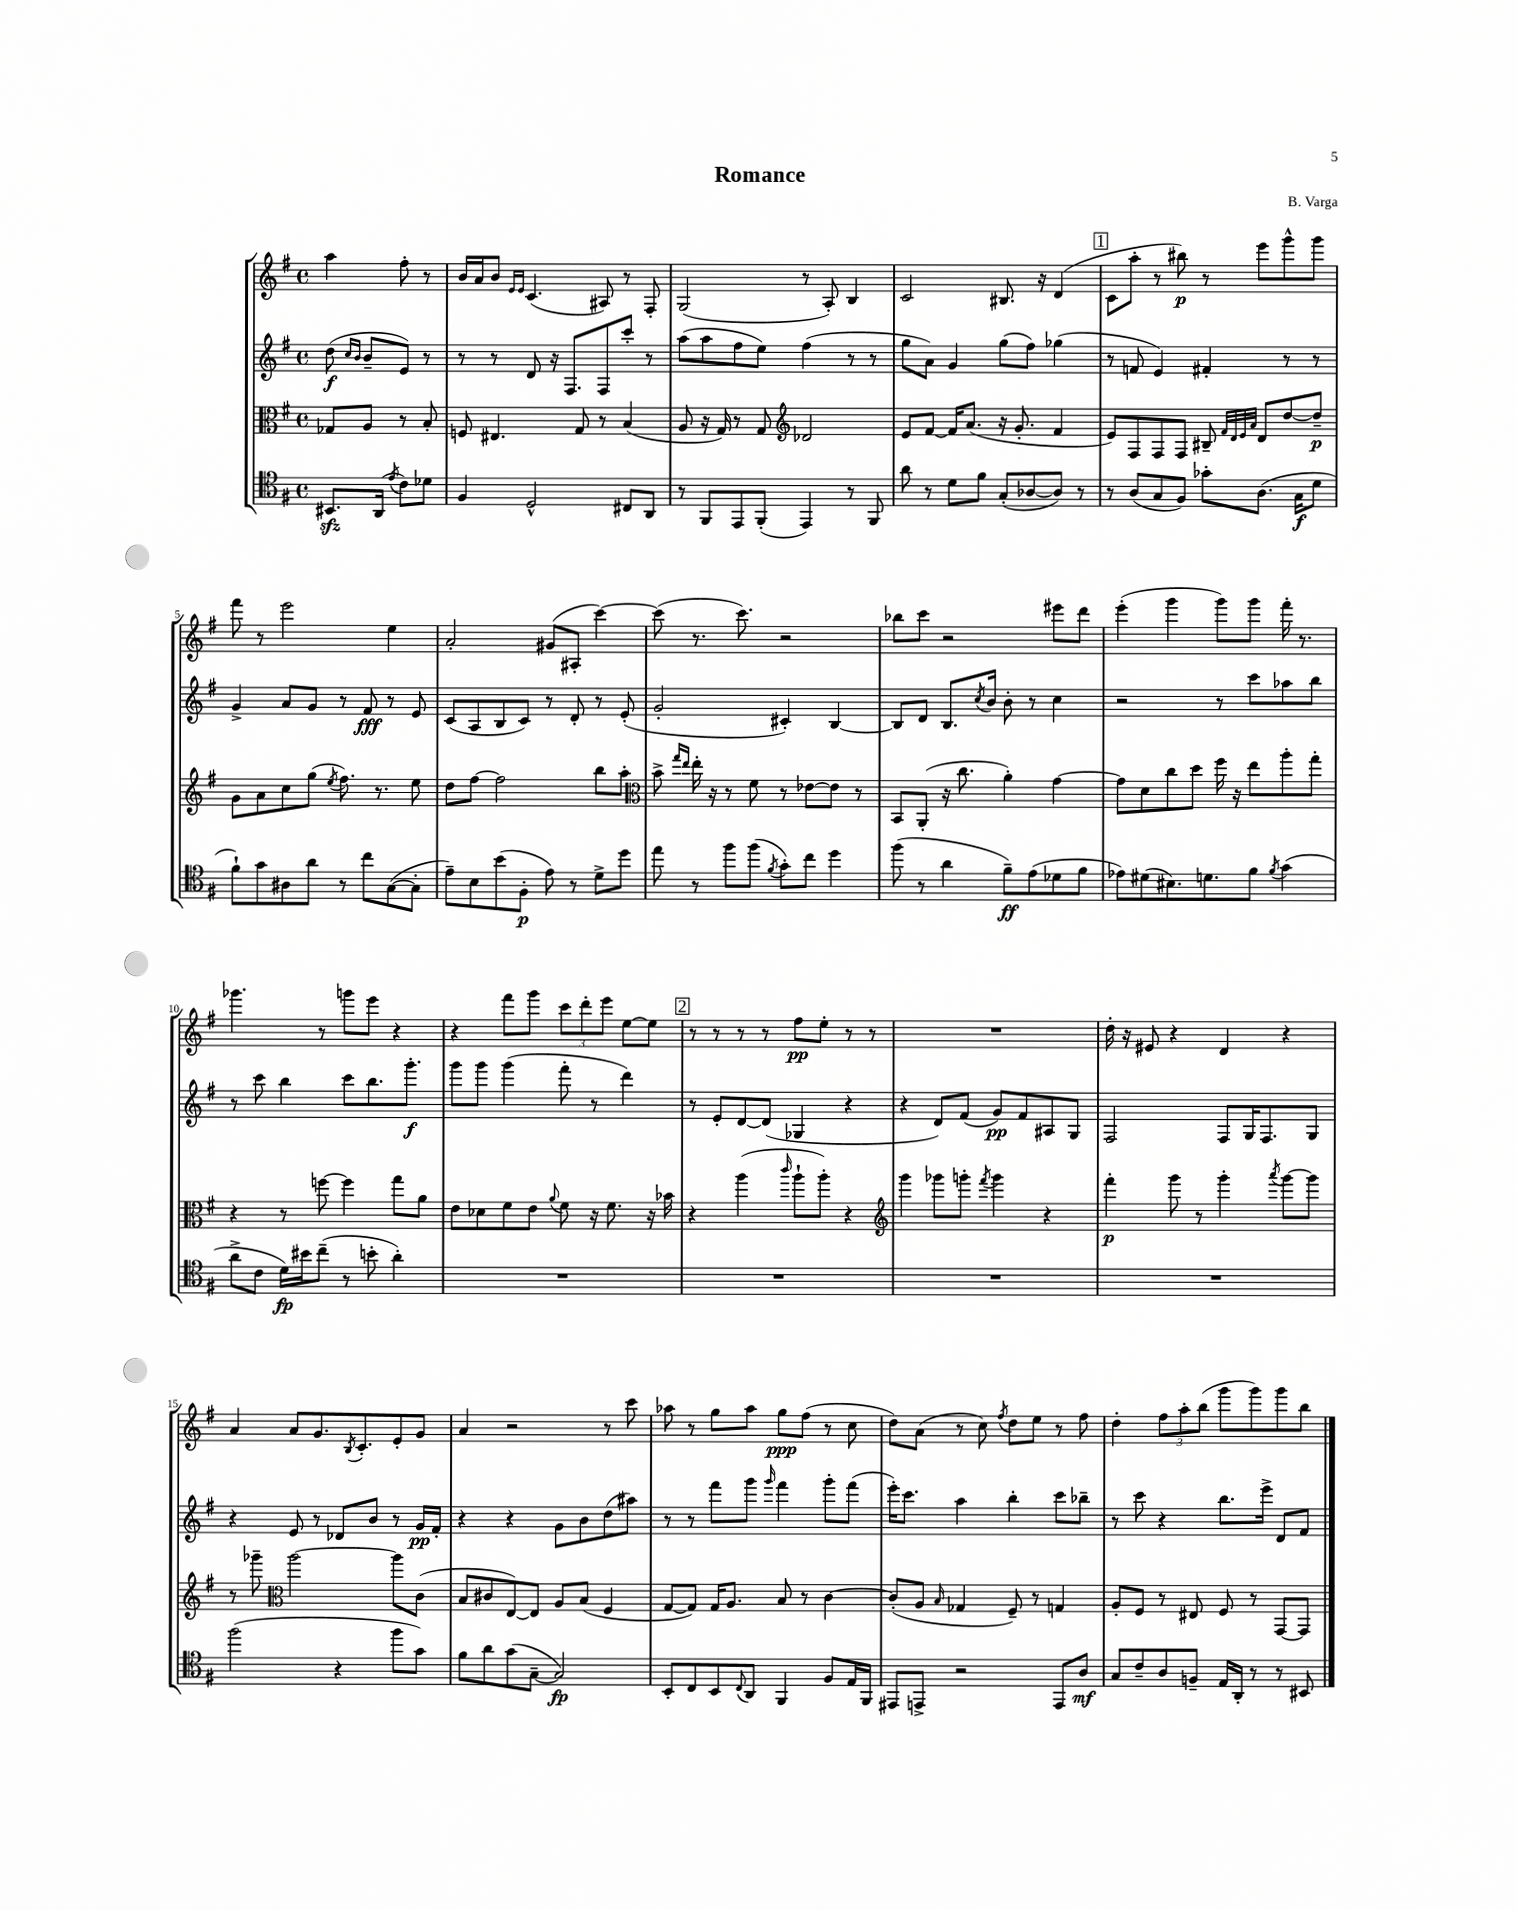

**kern	**kern	**kern	**kern
*staff4	*staff3	*staff2	*staff1
*clefC4	*clefC3	*clefG2	*clefG2
*k[f#]	*k[f#]	*k[f#]	*k[f#]
*M4/4	*M4/4	*M4/4	*M4/4
*met(c)	*met(c)	*met(c)	*met(c)
8.BB#/L	8G-/L	(8dd\	4aa\
.	.	16qqcc/LL	.
.	.	16qqb/JJ	.
.	8A/J	8b~/L	.
(16AA/Jk	.	.	.
8qe/	.	.	.
8c\L)	8r	8e/J)	8ff#'\
8d-\J	8B'/	8r	8r
=	=	=	=
4F#/	8F/	8r	16b/LL
.	.	.	16a/J
.	4.E#/	8r	8b/J
.	.	.	16qqe/LL
.	.	.	16qqe/JJ
2D^^/	.	8d/	(4.c/
.	.	16r	.
.	.	8.F#/L	.
.	8G/	.	.
.	8r	8F#/	8A#/)
8C#/L	(4B/	8ccc'/J	8r
8AA/J	.	8r	8F#'/
=	=	=	=
8r	8A/	(8aa\L	(2G/
8FF#/L	16r	8aa\	.
.	16G/)	.	.
8EE/	8r	8ff#\	.
(8FF#'/J	8G/	8ee\J)	.
*	*clefG2	*	*
4EE/)	2d-/	(4ff#\	8r
.	.	.	8A'/)
8r	.	8r	4B/
8FF#/	.	8r	.
=	=	=	=
8a\	8e/L	8gg\L	2c/
8r	[8f#/J	8a\J)	.
8d\L	16f#/]LK	4g/	.
.	(8.a/J	.	.
8f#\J	.	.	.
(8G'/L	16r	(8gg\L	8.B#/
.	8.g'/	.	.
[8A-/	.	8ff#\J)	.
.	.	.	16r
8A-/]J)	4f#/	(4gg-\	(4d/
8r	.	.	.
=	=	=	=
8r	8e/L)	8r	8c\L
(8A/L	8F#/	8f/	8aa'\J
8G/	8F#/	4e/)	8r
8F#/J)	8F#/J	.	8bb#\)
8g-'\L	8B#~/	4f#'/	8r
.	32qqf#/LLL	.	.
.	32qqd/	.	.
.	32qqe/	.	.
.	32qqa/JJJ	.	.
(8.A\J	8d/L	.	8eee\L
.	[8dd/	8r	8ggg^^\
16G\LK	.	.	.
8d\J	8dd~/]J	8r	8ggg\J
=	=	=	=
8f#`\L)	8g\L	4g^/	8fff#\
8g\	8a\	.	8r
8A#\	8cc\	8a/L	2eee\
8a\J	(8gg\J	8g/J	.
.	8qee/	.	.
8r	8.ff#\)	8r	.
8cc\L	.	8f#/	.
.	8.r	.	.
([8G\	.	8r	4ee\
8G'\]J	8ee\	8e/	.
=	=	=	=
8e~\L)	8dd\L	(8c/L	2a'/
8B\	[8ff#\J	8A/	.
(8b\	2ff#\]	8B/	.
8F#'\J	.	8c/J)	.
8e\)	.	8r	(8g#/L
8r	.	8d'/	8A#'/J
8d^\L	8bb\L	8r	[4ccc\)
8dd\J	8aa'\J	(8e'/	.
=	=	=	=
*	*clefC3	*	*
8ee\	8b^\	2g'/	(8ccc\]
.	16qqgg/LL	.	.
.	16qqee/JJ	.	.
8r	16ee'\	.	8.r
.	16r	.	.
8ff#\L	8r	.	.
.	.	.	8.ccc\)
(8ff#\J	8f#\	.	.
8qf#/	.	.	.
8g'\L)	8r	4c#'/)	2r
8cc\J	[8e-\L	.	.
4dd\	8e-\]J	[4B/	.
.	8r	.	.
=	=	=	=
(8ff#\	8BB/L	8B/]L	8bb-\L
8r	(8AA'/J	8d/J	8ccc\J
4a\	16r	8.B/L	2r
.	8.cc\	.	.
.	.	8qcc/	.
.	.	16b/Jk	.
8f#~\L)	4a'\)	8b'\	.
(8e\	.	8r	.
8d-\	[4g\	4cc\	8eee#\L
8f#\J	.	.	8ddd\J
=	=	=	=
8e-\L)	8g\]L	2r	(4eee'\
(8d#\	8d\	.	.
8.B#\)	8cc\	.	4ggg\
.	8dd\J	.	.
8.d\	.	.	.
.	16ff#\	8r	8ggg\L)
.	16r	.	.
8f#\J	8ee\L	8ccc\L	8ggg\J
8qf#/	.	.	.
(4g\	8aa'\	8aa-\	16fff#'\
.	.	.	8.r
.	8gg'\J	8bb\J	.
=	=	=	=
8a^\L	4r	8r	4.ggg-\
8c\J	.	8ccc\	.
16d\LL)	8r	4bb\	.
16b#\J	.	.	.
(8cc~\J	[8ff\	.	8r
8r	4ff\]	8ccc\L	8ggg\L
8b'\	.	8.bb\	8eee\J
4a'\)	8gg\L	.	4r
.	.	8.ggg'\J	.
.	8a\J	.	.
=	=	=	=
1r	8e\L	8ggg\L	4r
.	8d-\	8ggg\J	.
.	8f#\	(4ggg\	8fff#\L
.	8e\J	.	8ggg\J
.	8qqa/	.	.
.	8f#\	8fff#'\	12ccc\L
.	.	.	12ddd'\
.	16r	8r	.
.	.	.	12eee\J
.	8.f#\	.	.
.	.	4ddd\)	[8ee\L
.	16r	.	8ee\]J
.	16b-\	.	.
=	=	=	=
1r	4r	8r	8r
.	.	8e'/L	8r
.	(4aa\	[8d/	8r
.	.	(8d/]J	8r
.	16qqccc/	.	.
.	8aa`\L	4G-/	8ff#\L
.	8aa'\J)	.	8ee'\J
.	4r	4r	8r
.	.	.	8r
=	=	=	=
*	*clefG2	*	*
1r	4ggg\	4r	1r
.	8ggg-\L	8d/L)	.
.	8ggg'\J	(8f#/J	.
.	8qfff#/	.	.
.	4ggg\	8g/L)	.
.	.	8f#/	.
.	4r	8A#/	.
.	.	8G/J	.
=	=	=	=
1r	4fff#'\	2F#/	16dd'\
.	.	.	16r
.	.	.	8e#/
.	8ggg\	.	4r
.	8r	.	.
.	4ggg'\	8F#/L	4d/
.	.	16G/K	.
.	.	8.F#/	.
.	8qaaa/	.	.
.	[8ggg\L	.	4r
.	8ggg\]J	8G/J	.
=	=	=	=
(2ff#\	8r	4r	4a/
.	8ggg-~\	.	.
*	*clefC3	*	*
.	[2aa\	8e/	8a/L
.	.	8r	8.g/
4r	.	8d-/L	.
.	.	.	8qB/
.	.	.	8.c'/
.	.	8b/J	.
8ff#\L	8aa\]L	8r	8e'/
8g\J)	(8c\J	16g/LL	8g/J
.	.	16f#'/JJ	.
=	=	=	=
8f#\L	8B/L	4r	4a/
8a\	8c#/	.	.
(8g\	[8E/)	4r	2r
[8G~\J	8E/]J	.	.
2G/])	8A/L	8g\L	.
.	(8B/J	8b\	.
.	4F#/	(8dd\	8r
.	.	8aa#\J)	8ccc\
=	=	=	=
8BB'/L	[8G/L	8r	8aa-\
8C/	8G/]J)	8r	8r
8BB/	16G/LK	8fff#\L	8gg\L
.	8.A/J	.	.
8qqC/	.	.	.
8AA/J	.	8ggg\J	8aa-\J
.	.	16qqggg/	.
4FF#/	8B/	4fff#\	8gg\L
.	8r	.	(8ff#\J
8F#/L	[4c\	8ggg'\L	8r
16E/L	.	(8fff#\J	8cc\
16FF#/JJ	.	.	.
=	=	=	=
8EE#/L	(8c'/]L	16eee'\LK)	8dd\L)
.	.	8.ccc\J	.
8EE^/J	8A/J	.	(8a\J
.	16qqB/	.	.
2r	4G-/	4aa\	8r
.	.	.	8cc\)
.	.	.	8qff#/
.	8F#~/)	4bb'\	8dd\L
.	8r	.	8ee\J
8EE/L	4G/	8ccc\L	8r
8A/J	.	8bb-~\J	8ff#\
=	=	=	=
8G/L	8A'/L	8r	4dd'\
8c~/	8F#/J	8ccc\	.
8A/	8r	4r	12ff#\L
.	.	.	12aa'\
8F~/J	8E#/	.	.
.	.	.	(12bb\J
16E/LL	8F#/	8.bb\L	8ggg\L
16AA'/JJ	.	.	.
8r	8r	.	8ggg\)
.	.	16eee^\Jk	.
8r	[8GG/L	8d/L	8ggg\
8BB#/	8GG/]J	8f#/J	8bb\J
==	==	==	==
*-	*-	*-	*-
